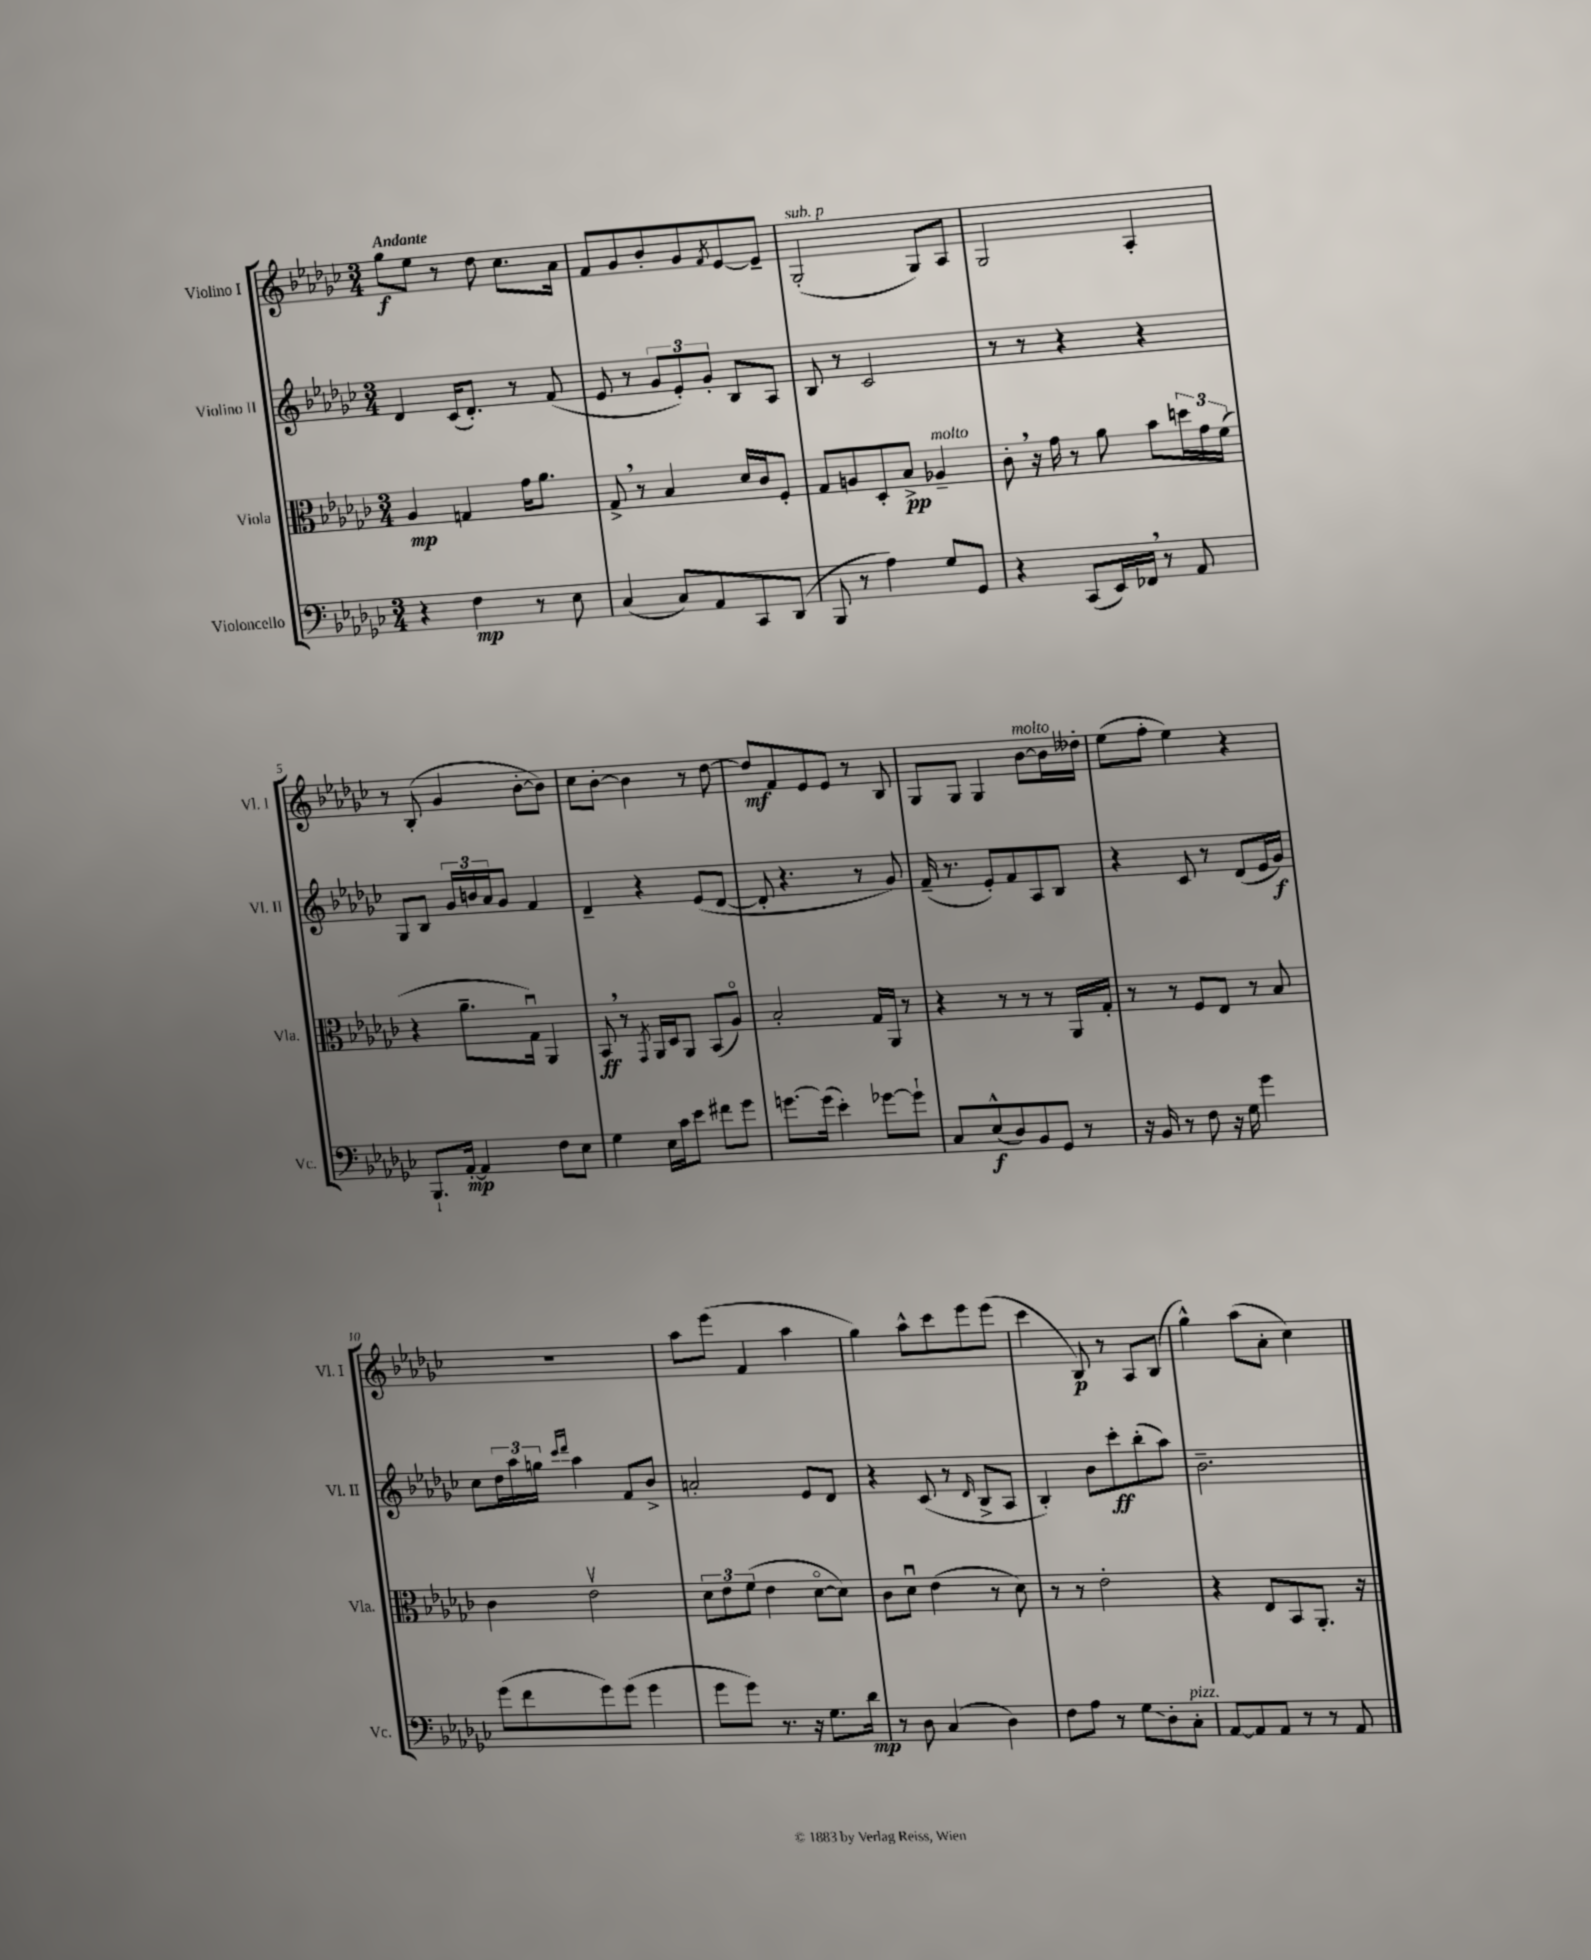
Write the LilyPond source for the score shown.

<<
\new StaffGroup <<
\new Staff = "s0" \with { instrumentName = "Violino I" shortInstrumentName = "Vl. I" } {
    \clef treble \key ges \major \numericTimeSignature \time 3/4 \tempo "Andante"
    ges''8\f ees''8 r8 des''8 ces''8. aes'16 |
    f'8 ges'8 bes'8-. ges'8 \acciaccatura { f'8 } ees'8~ ees'8-- |
    ges2-.^\markup { \italic "sub. p" }( ges8) aes8 |
    ges2 aes4-. |
    r8 bes8-.( ges'4 bes'8~-. bes'8) |
    ces''8 bes'8~-. bes'4 r8 des''8~ |
    des''8\mf f'8 ees'8 ees'8 r8 bes8 |
    ges8 ges8 ges4 bes'8~^\markup { \italic "molto" } bes'16 deses''16-. |
    ees''8( f''8-. ees''4) r4 |
    R2. |
    aes''8 ees'''8( f'4 aes''4 |
    ges''4) aes''8-^ ces'''8 ees'''8 ees'''8( |
    ces'''4 bes8\p) r8 aes8 bes8( |
    ges''4-^) aes''8( aes'8-. ces''4) \bar "|." |
}
\new Staff = "s1" \with { instrumentName = "Violino II" shortInstrumentName = "Vl. II" } {
    \clef treble \key ges \major \numericTimeSignature \time 3/4
    des'4 ces'16( des'8.-.) r8 f'8( |
    ees'8 r8 \tuplet 3/2 { ges'8 ees'8-.) ges'8-. } bes8 aes8 |
    bes8 r8 ces'2 |
    r8 r8 r4 r4 |
    ges8 bes8 \tuplet 3/2 { ges'16 b'16 aes'16 } ges'8 f'4 |
    des'4-- r4 ees'8( des'8~ |
    des'8-. r4. r8 ges'8) |
    f'16--( r8. ees'8-.) f'8 aes8 bes8 |
    r4 ces'8 r8 des'8( ees'16 ges'16\f) |
    ces''8 \tuplet 3/2 { des''16 aes''16 g''16 } \grace { ces'''16 des'''16 } aes''4 f'8 bes'8-> |
    a'2-. ees'8 des'8 |
    r4 ces'8( r8 \grace { des'16 } bes8-> aes8 |
    bes4-.) bes'8 ces'''8-.\ff bes''8-.( aes''8) |
    bes'2.-- \bar "|." |
}
\new Staff = "s2" \with { instrumentName = "Viola" shortInstrumentName = "Vla." } {
    \clef alto \key ges \major \numericTimeSignature \time 3/4
    aes4\mp g4 ges'16 aes'8. |
    ges8-> \breathe r8 bes4 des'16 ces'16 f8-. |
    ges8 a8 des8-. bes8->\pp aes4--^\markup { \italic "molto" } |
    ces'8-. \breathe r16 ges'16 r8 aes'8 bes'8 \tuplet 3/2 { d''16 ges'16 f'16( } |
    r4 aes'8.-- ges16\downbow) aes,4 |
    bes,8\ff \breathe r8 \acciaccatura { ges,8 } aes,16 des16 aes,8 bes,8( aes8\flageolet) |
    bes2-. ges16 aes,16 r8 |
    r4 r8 r8 r8 aes,16 ges16-. |
    r8 r8 f8 ees8 r8 bes8 |
    ces'4 ees'2\upbow |
    \tuplet 3/2 { des'8 ees'8 f'8( } ees'4 des'8~\flageolet des'8) |
    ces'8 des'8\downbow ees'4( r8 des'8) |
    r8 r8 ees'2-. |
    r4 ees8 bes,8 aes,8.-. r16 \bar "|." |
}
\new Staff = "s3" \with { instrumentName = "Violoncello" shortInstrumentName = "Vc." } {
    \clef bass \key ges \major \numericTimeSignature \time 3/4
    r4 f4\mp r8 ees8 |
    ces4( ces8) aes,8 ces,8 des,8( |
    bes,,8 r8 aes4) ges8 ges,8 |
    r4 ces,8( ees,16) fes,16 \breathe r8 aes,8 |
    bes,,8.-! aes,16~-.\mp aes,4 f8 ees8 |
    ges4 ees16 ces'16 ees'8 fis'8 ges'8 |
    g'8.~ g'16( ees'4-.) ges'8~ ges'8-! |
    ces8 ees8-^\f( des8) bes,8 ges,8 r8 |
    r16 bes,16 r8 f8 r16 ges16 ges'4 |
    ges'8( f'8 ges'8) ges'8( ges'4 |
    ges'8 ges'8) r8. r16 ges8. des'16\mp |
    r8 des8 ces4( des4) |
    f8 aes8 r8 ges8\glissando des8-. ces8-.^\markup { \italic "pizz." } |
    aes,8~ aes,8 aes,8 r8 r8 aes,8 \bar "|." |
}
>>
>>
